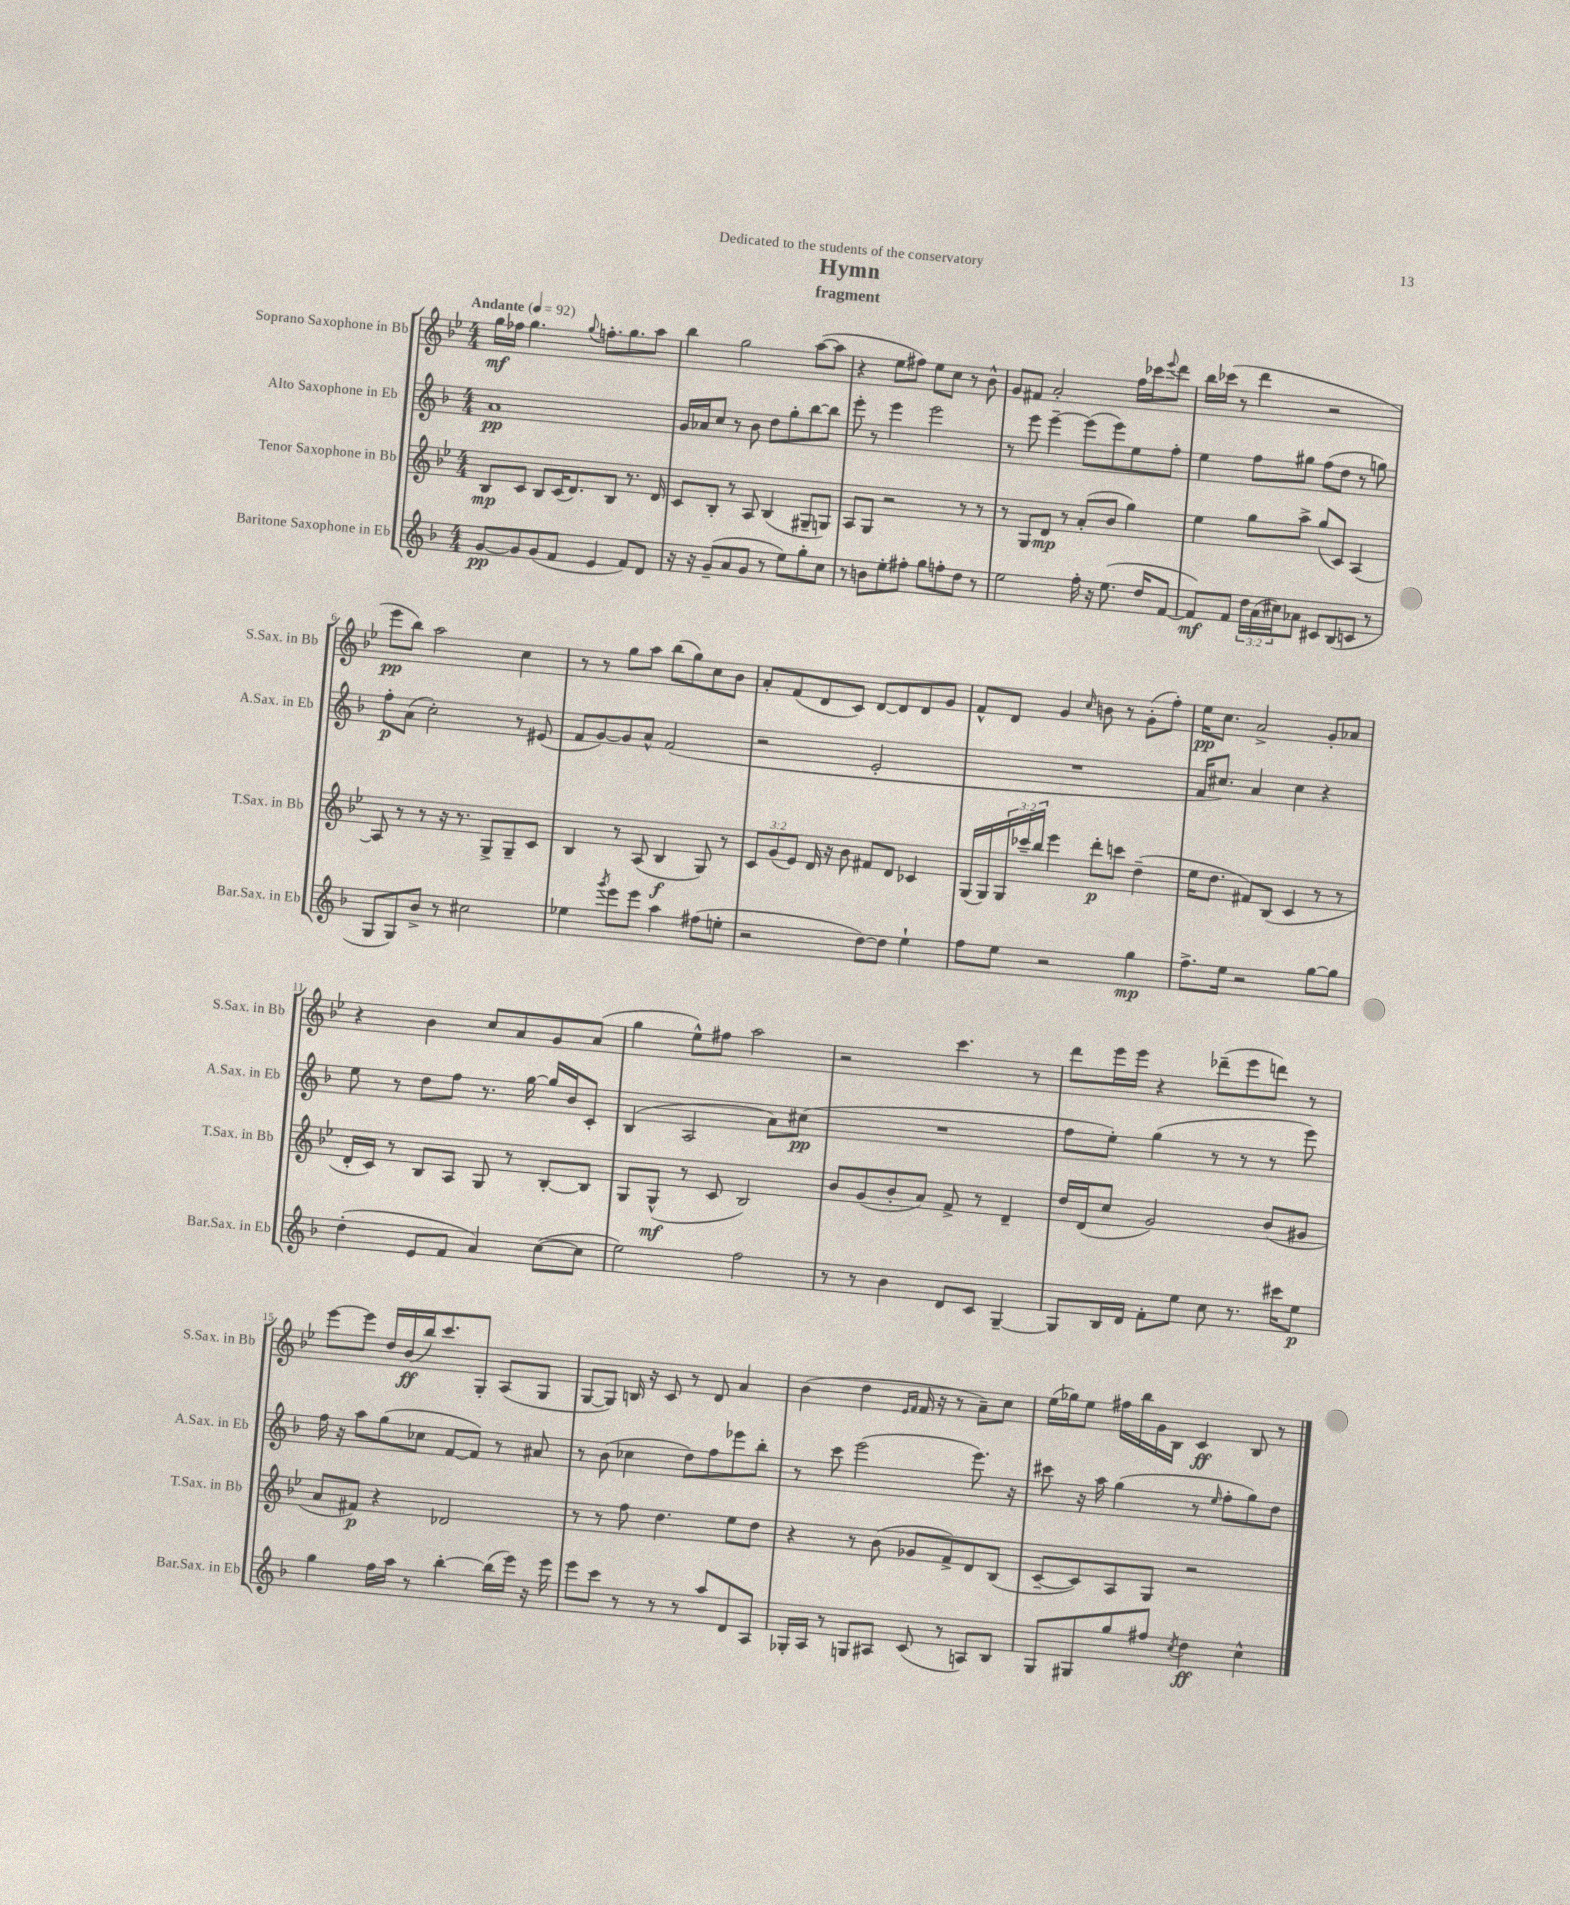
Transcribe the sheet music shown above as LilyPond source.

\header { title = "Hymn" subtitle = "fragment" dedication = "Dedicated to the students of the conservatory" }
<<
\new StaffGroup <<
\new Staff = "s0" \with { instrumentName = "Soprano Saxophone in Bb" shortInstrumentName = "S.Sax. in Bb" } {
    \clef treble \key bes \major \numericTimeSignature \time 4/4 \tempo "Andante" 4 = 92
    g''16\mf fes''16 g''4. \appoggiatura { g''8 } f''8.-. g''8. a''8 |
    bes''4 g''2 a''8~( a''8 |
    r4 ees''8 fis''8) ees''8 c''8 r8 bes'8-^ |
    g'8 fis'8 a'2-. f''16 ces'''16 \appoggiatura { ees'''8 } d'''8 |
    bes''16 ces'''16( r8 d'''4 r2 |
    ees'''8\pp bes''8) a''2 c''4 |
    r8 r8 g''8 a''8 bes''8( g''8) c''8 bes'8 |
    a'8-. f'8( d'8 c'8) d'8~ d'8 d'8 g'8 |
    f'8-^ d'8 g'4 \grace { c''16 } b'8 r8 g'8-.( f''8-.) |
    ees''16\pp c''8. a'2-> g'8-. aes'8 |
    r4 bes'4 c''8 a'8 g'8 a'8( |
    g''4 ees''8-^) fis''8 a''2 |
    r2 c'''4. r8 |
    d'''8 ees'''16 ees'''16 r4 des'''8--( ees'''8 d'''8) r8 |
    ees'''8~ ees'''8 d''16 bes'16\ff( bes''16) c'''8. g8-. a8( g8 |
    g8~ g8) b16 r16 c'8 r8 d'8 a'4 |
    bes'4( d''4 \grace { ees'16 f'16 } f'16 r16 r8 a'8--) c''8 |
    ees''16( ges''16) ees''8 fis''16 bes''16 g'16 bes16 c'4\ff bes8 r8 \bar "|." |
}
\new Staff = "s1" \with { instrumentName = "Alto Saxophone in Eb" shortInstrumentName = "A.Sax. in Eb" } {
    \clef treble \key f \major \numericTimeSignature \time 4/4
    a'1\pp |
    g'16 aes'16 c''8 r8 bes'8 d''8 g''8-. bes''8~ bes''8 |
    e'''8-. r8 e'''4 e'''2 |
    r8 e'''8 e'''4~-- e'''8( e'''8) e''8 f''8-. |
    e''4 f''8 gis''8 f''8( d''8 r8 g''8) |
    f''8-.\p a'8( c''2-.) r8 eis'8( |
    f'8 g'8~) g'8 a'8-^ f'2( |
    r2 e'2-. |
    R1 |
    f'16 cis''8.) a'4 cis''4 r4 |
    e''8 r8 d''8 f''8 r8. g''16~ g''16 bes'16 c'8-. |
    bes4( a2 a'8) cis''8\pp( |
    R1 |
    f''8 e''8-.) g''4( r8 r8 r8 e'''8) |
    f''16 r16 a''8 g''8( ces''8 f'8~ f'8) r8 ais'8 |
    r8 bes'8( ces''4 d''8) f''8 ees'''8 bes''8-. |
    r8 c'''8 e'''2( e'''8.) r16 |
    cis'''8 r16 a''16 g''4( r8 \grace { e''16 } f''8-. g''8) d''8 \bar "|." |
}
\new Staff = "s2" \with { instrumentName = "Tenor Saxophone in Bb" shortInstrumentName = "T.Sax. in Bb" } {
    \clef treble \key bes \major \numericTimeSignature \time 4/4 \override Staff.TupletNumber.text = #tuplet-number::calc-fraction-text
    bes8\mp c'8 bes8 c'16( d'8.) bes8 r8. d'16 |
    c'8 bes8-. r8 a8 bes4( gis8-- g8) |
    a8 g8 r2 r8 r8 |
    r8 g8 d'8\mp r8 a'8-.( bes'8 g''4) |
    ees''4 g''8 a''8-> g''8( c'8) a4~ |
    a8 r8 r8 r16 r8. g8-> g8-- c'8 |
    bes4 r8 a8( bes4\f g8) r8 |
    \tuplet 3/2 { c'8 g'8( ees'8) } d'16 r16 bes'8 fis'8 d'8 ces'4 |
    g16( g16) \tuplet 3/2 { g16 ces'''16-- bes''16 } ees'''4 d'''8-.\p c'''8 d''4--( |
    ees''16 d''8. fis'8) bes8( c'4 r8 r8 |
    d'16-. c'16) r8 bes8 a8 g8 r8 bes8~-. bes8 |
    g8 g8-^\mf( r8 c'8 bes2) |
    bes'8 g'8( bes'8-. a'8) f'8-> r8 d'4-- |
    d''16 d'16( c''8 g'2) bes'8( gis'8 |
    a'8 fis'8\p) r4 des'2 |
    r8 r8 f''8 d''4. ees''8 d''8 |
    r4 r8 bes'8( ges'8 f'8->) d'8 bes8( |
    c'8~-- c'8) a8 g8 r2 \bar "|." |
}
\new Staff = "s3" \with { instrumentName = "Baritone Saxophone in Eb" shortInstrumentName = "Bar.Sax. in Eb" } {
    \clef treble \key f \major \numericTimeSignature \time 4/4 \override Staff.TupletNumber.text = #tuplet-number::calc-fraction-text
    g'8~\pp g'8 g'8( f'8 e'4 f'8) d'8 |
    r16 r16 g'8--( a'8 g'8 r8 e''8) g''8-. c''8 |
    r8 b'8 e''8-. fis''8-. g''8 f''8-. d''8 r8 |
    e''2 f''16-. r16 e''8.( d''16 f'8~ |
    f'8\mf) f'8 \tuplet 3/2 { d''16 a'16( cis''16) } aes'8 cis'8 bes8( c'8 r8 |
    g8 g8) bes'8-> r8 cis''2 |
    ees''4 \acciaccatura { g'''8 } e'''8 e'''8 a''4 fis''8( e''8-. |
    r2 d''8~) d''8 e''4-! |
    f''8 e''8 r2 g''4\mp |
    f''8.-> e''16 r2 g''8~ g''8 |
    d''4-.( e'8 f'8 a'4) c''8~( c''8 |
    e''2) f''2 |
    r8 r8 bes'4 d'8 c'8 g4~-- |
    g8 bes16 d'16 f'8-. e''8 c''8 r8. cis'''16 e''8\p |
    g''4 f''16 a''16 r8 bes''4~-. bes''16( e'''16) r16 e'''16 |
    e'''8 c'''8 r8 r8 r8 a''8 d'8 a8 |
    ges16-. a16 r8 g8 ais8 c'8( r8 a8) bes8 |
    g8 gis8 g''8 fis''8 \acciaccatura { c''8 } d''4\ff c''4-^ \bar "|." |
}
>>
>>
